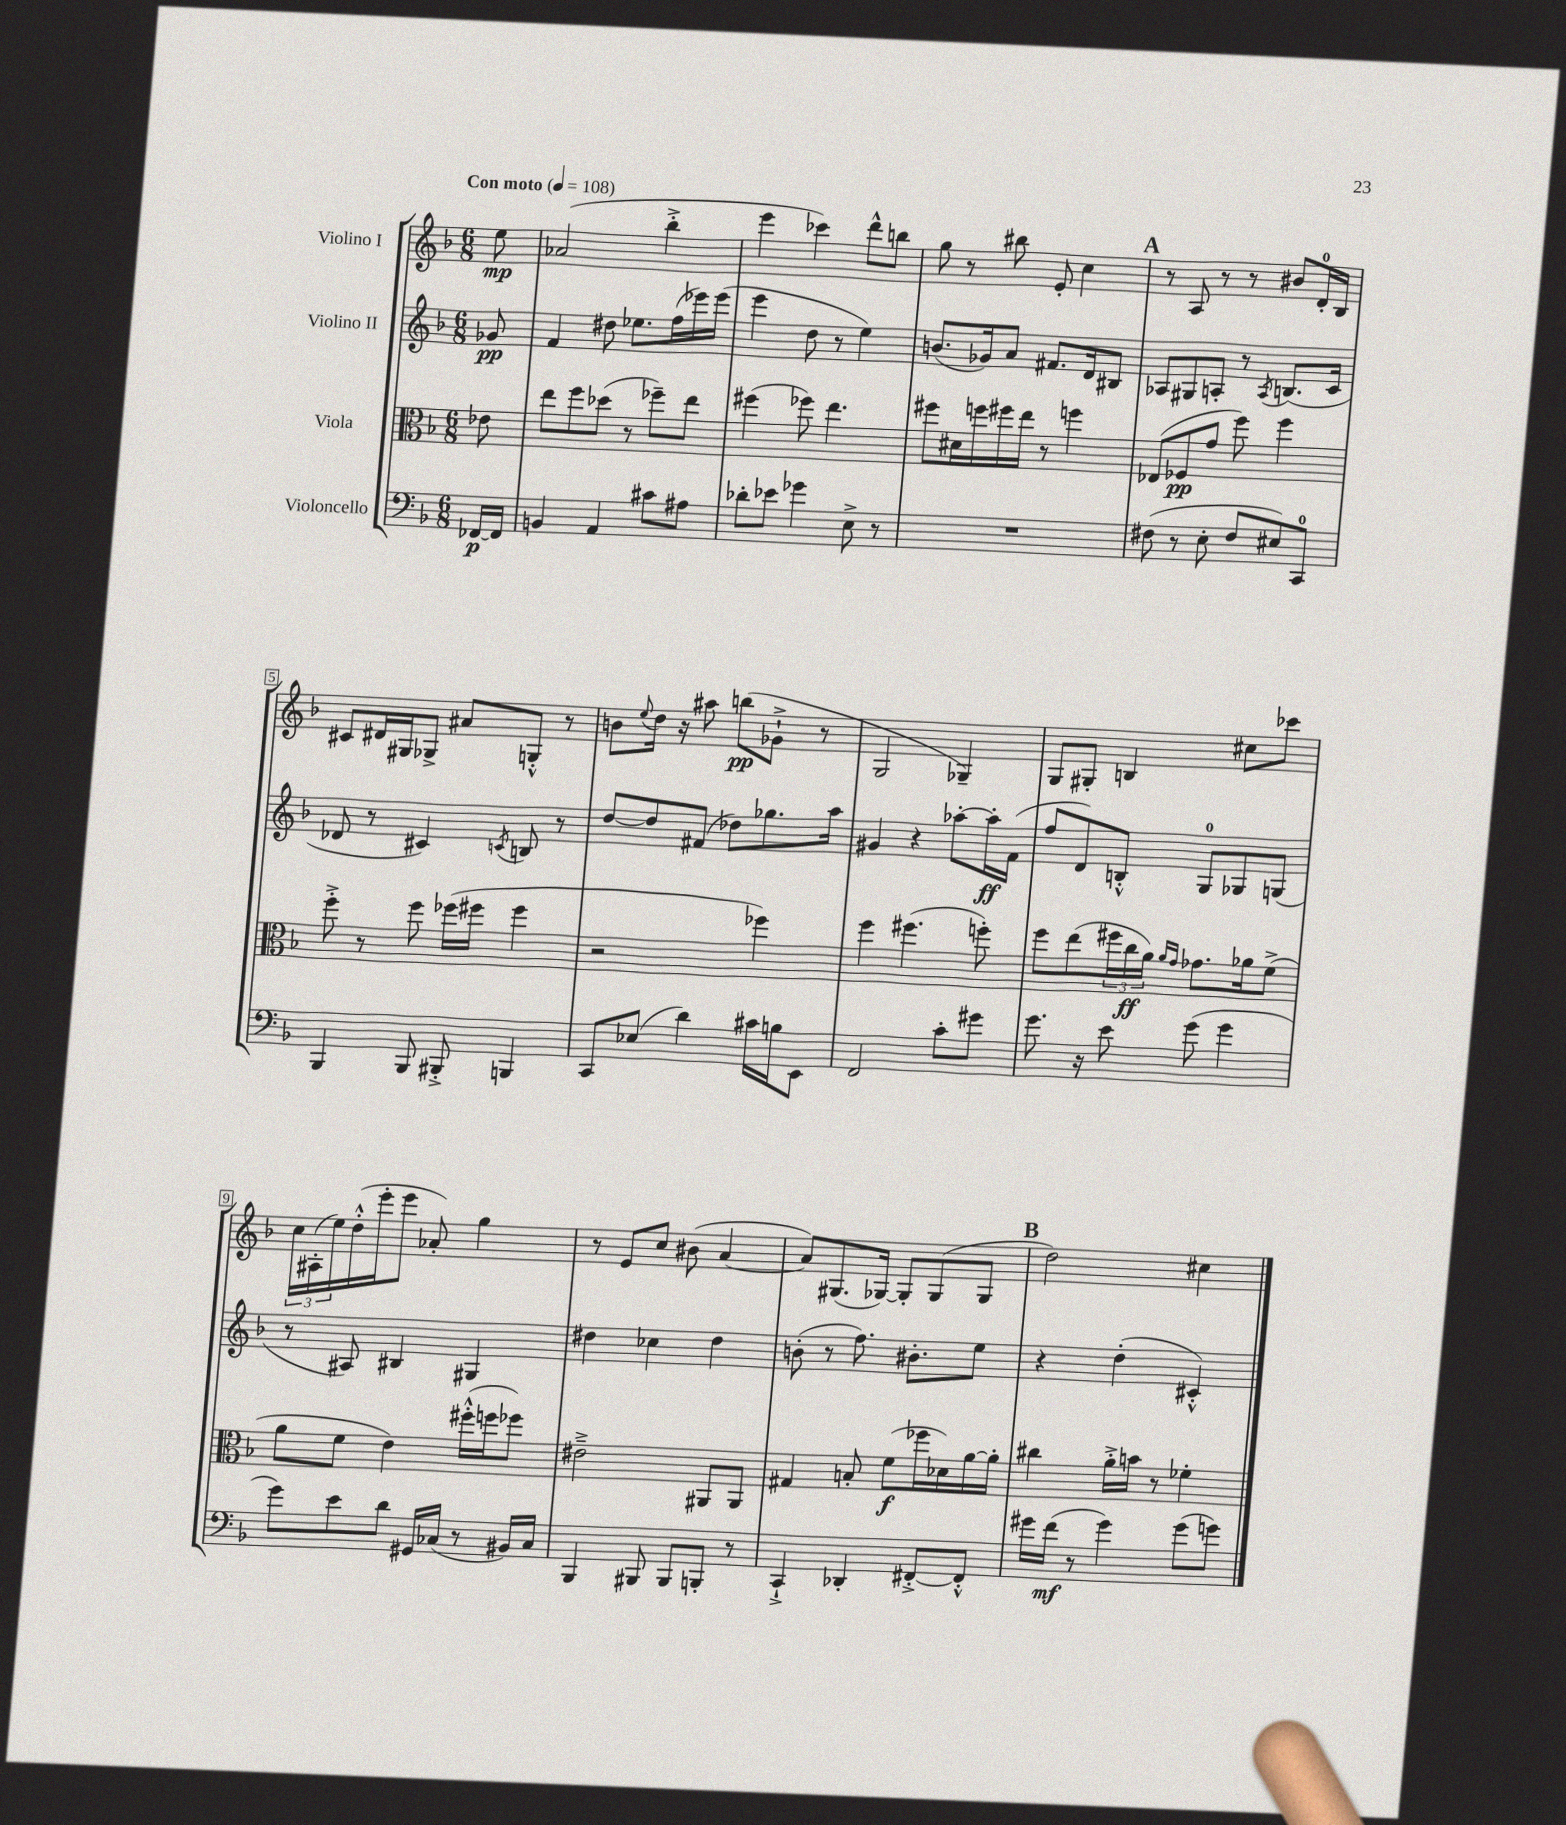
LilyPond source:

<<
\new StaffGroup <<
\new Staff = "s0" \with { instrumentName = "Violino I" } {
    \clef treble \key f \major \numericTimeSignature \time 6/8 \partial 8 \tempo "Con moto" 4 = 108
    e''8\mp |
    aes'2( bes''4-.-> |
    e'''4 ces'''4) d'''8-^ b''8 |
    g''8 r8 bis''8 e'8-. c''4 |
    \mark \markup { \bold "A" } r8 a8 r8 r8 bis'8 d'16-0-. bes16 |
    cis'8 dis'16 gis16 ges8-> ais'8 g8-.-^ r8 |
    b'8 \appoggiatura { e''8 } d''16 r16 ais''8 b''8\pp( ges'8-!-> r8 |
    g2 ges4--) |
    g8 gis8-. b4 cis''8 ces'''8 |
    \tuplet 3/2 { c''16 ais16-.( e''16) } d''16-.-^( e'''16-. e'''8 aes'8-.) g''4 |
    r8 e'8 c''8 bis'8( a'4~ |
    a'8) gis8.( ges16~) ges8-. ges8( ges8 |
    \mark \markup { \bold "B" } d''2) cis''4 \bar "|." |
}
\new Staff = "s1" \with { instrumentName = "Violino II" } {
    \clef treble \key f \major \numericTimeSignature \time 6/8 \partial 8
    ges'8\pp |
    f'4 dis''8 ees''8. f''16( ees'''16) ees'''16( |
    e'''4 d''8 r8 e''4) |
    b'8.( ges'16) a'8 fis'8. d'16 bis8 |
    \mark \markup { \bold "A" } aes8 gis8 a8-. r8 \acciaccatura { a8 } b8.( c'16 |
    des'8 r8 cis'4) \acciaccatura { c'8 } b8 r8 |
    d''8~ d''8 fis'8( des''8) ges''8. a''16 |
    gis'4 r4 aes''8~-. aes''16-.\ff f'16( |
    f''8 d'8) b8-.-^ g8-0 ges8 g8( |
    r8 ais8) bis4 gis4 |
    dis''4 ces''4 dis''4 |
    b'8-.( r8 f''8.) bis'8.-. e''8 |
    \mark \markup { \bold "B" } r4 d''4-.( cis'4-.-^) \bar "|." |
}
\new Staff = "s2" \with { instrumentName = "Viola" } {
    \clef alto \key f \major \numericTimeSignature \time 6/8 \partial 8
    ees'8 |
    e''8 f''8 des''8( r8 fes''8--) e''8 |
    fis''4( fes''8) e''4. |
    fis''8 dis'16 f''16 fis''16 e''16 r8 f''4 |
    \mark \markup { \bold "A" } ees8( fes8\pp g'8 f''8) f''4 |
    f''8-.-> r8 f''8 fes''16( fis''16 fis''4 |
    r2 fes''4) |
    f''4 fis''4.( f''8-.) |
    f''8 e''8( \tuplet 3/2 { fis''16 c''16\ff a'16) } \grace { a'16 g'16 } ges'8. aes'16 f'8->( |
    a'8 f'8 e'4) fis''16-.-^( f''16 fes''8) |
    eis'2---> ais,8 ais,8 |
    gis4 b8-. f'8\f( fes''16 des'16) a'16~ a'16-. |
    \mark \markup { \bold "B" } cis''4 a'16-.-> b'16 r8 fes'4-. \bar "|." |
}
\new Staff = "s3" \with { instrumentName = "Violoncello" } {
    \clef bass \key f \major \numericTimeSignature \time 6/8 \partial 8
    fes,16~\p fes,16 |
    b,4 a,4 cis'8 ais8 |
    des'8-. ees'8 ges'4 e8-> r8 |
    R2. |
    \mark \markup { \bold "A" } fis8( r8 e8-. fis8 eis8) c,8-0 |
    bes,,4 bes,,8 bis,,8-.-> b,,4 |
    c,8 ees8( d'4) cis'16 b16 e,8 |
    f,2 c'8-. gis'8 |
    g'8. r16 e'8 g'8( g'4 |
    g'8) e'8 d'8 gis,16 ces16( r8 bis,16) ces16 |
    bes,,4 bis,,8 bis,,8 b,,8-. r8 |
    c,4-!-> des,4-. fis,8~-.-> fis,8-.-^ |
    \mark \markup { \bold "B" } gis'16 f'16\mf( r8 gis'4) gis'8( g'8) \bar "|." |
}
>>
>>
\layout { \context { \Score \override BarNumber.stencil = #(make-stencil-boxer 0.1 0.3 ly:text-interface::print) } }
